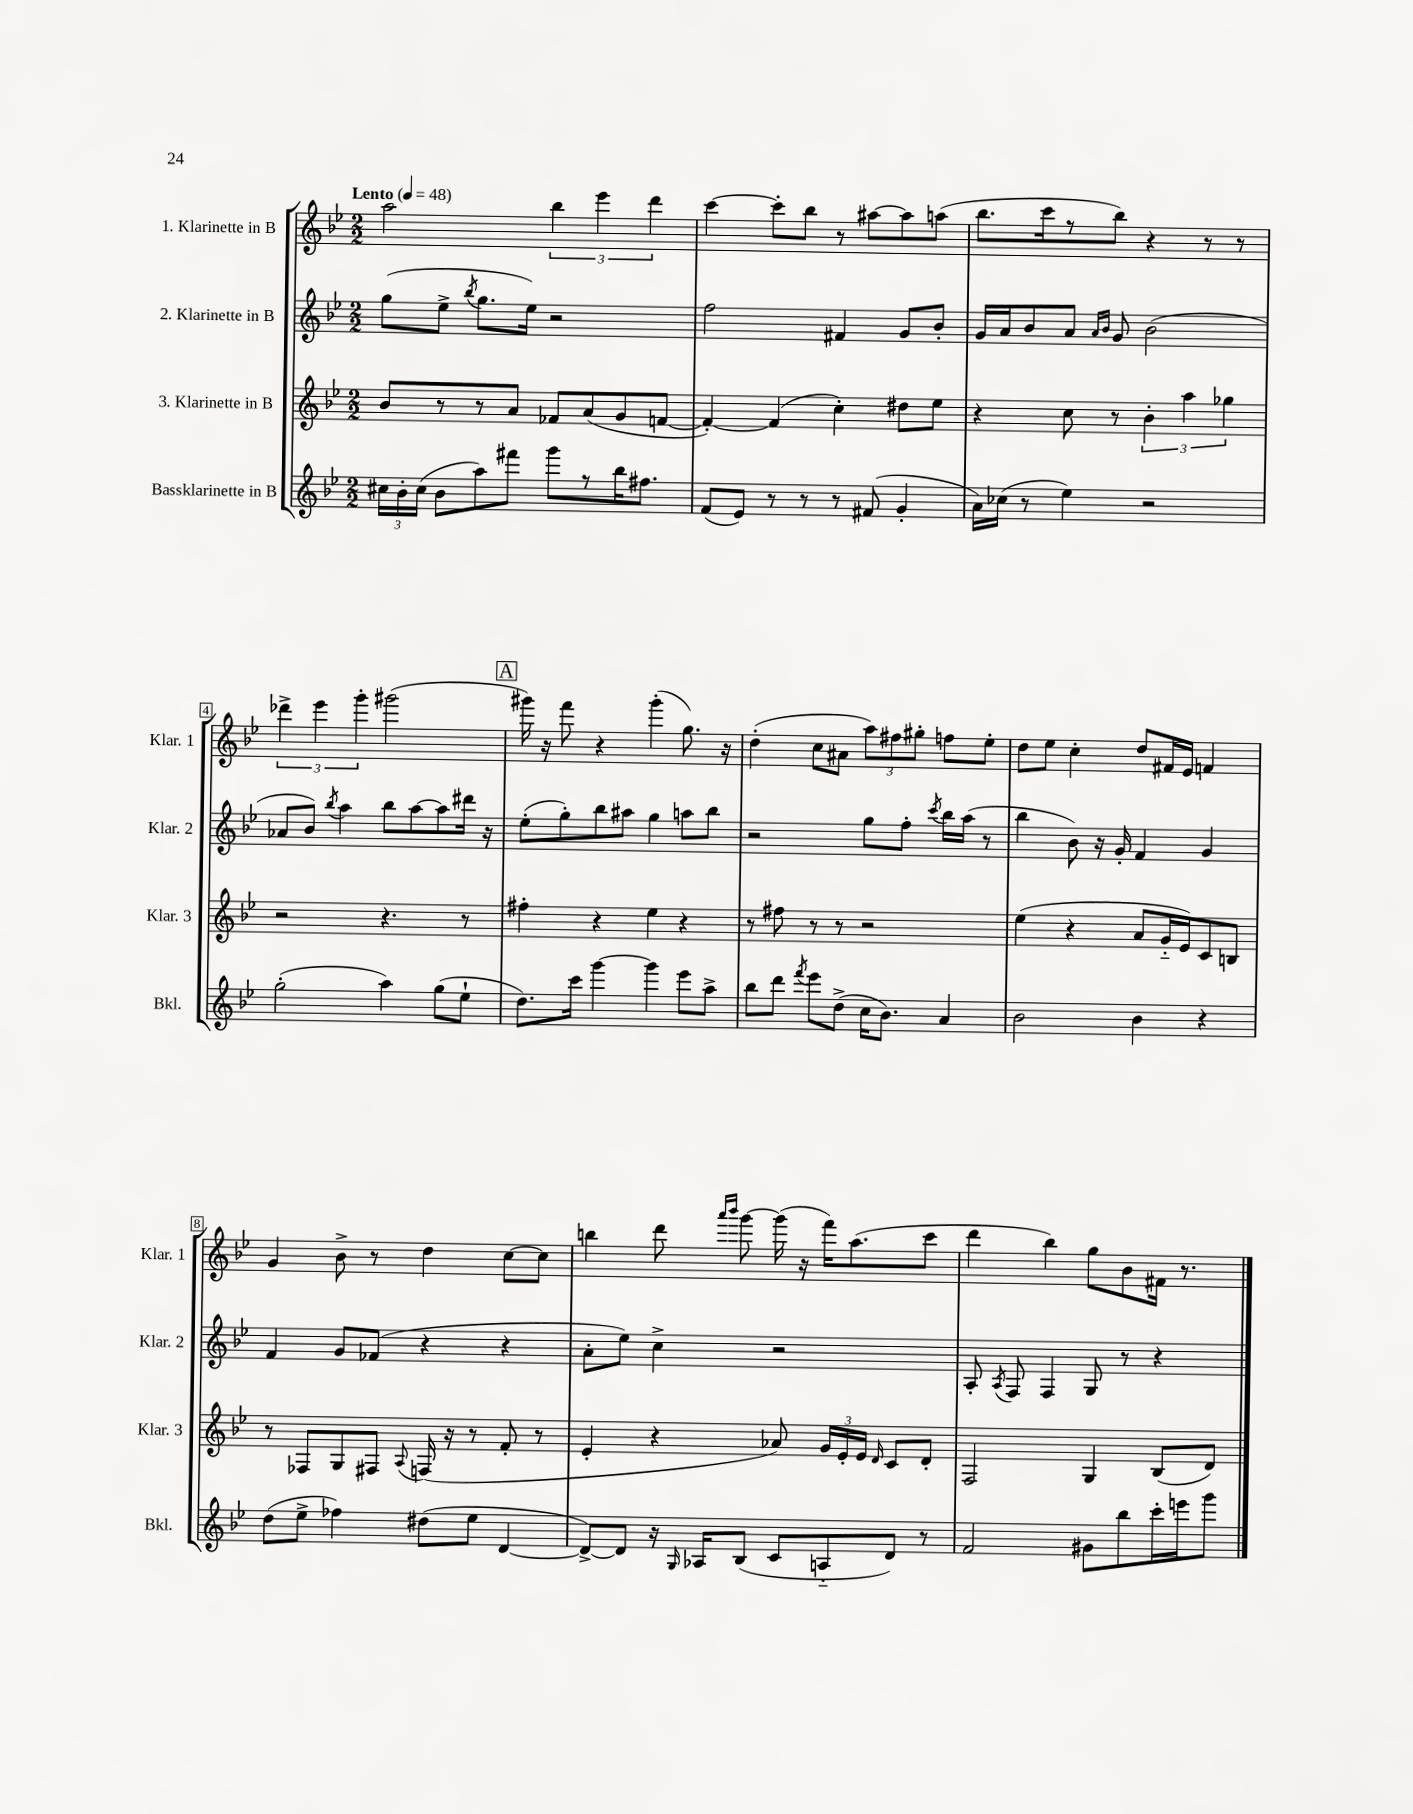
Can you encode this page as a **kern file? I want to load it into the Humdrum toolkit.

**kern	**kern	**kern	**kern
*part4	*part3	*part2	*part1
*staff4	*staff3	*staff2	*staff1
*I"Bassklarinette in B	*I"3. Klarinette in B	*I"2. Klarinette in B	*I"1. Klarinette in B
*I'Bkl.	*I'Klar. 3	*I'Klar. 2	*I'Klar. 1
*clefG2	*clefG2	*clefG2	*clefG2
*k[b-e-]	*k[b-e-]	*k[b-e-]	*k[b-e-]
*M2/2	*M2/2	*M2/2	*M2/2
*MM48	*MM48	*MM48	*MM48
=1	=1	=1	=1
!	!	!	!LO:TX:a:B:t=Lento
24cc#X\LL	8b-/L	(8gg\L	2aa\
24b-'\	.	.	.
(24cc#\JJ	.	.	.
8b-\L	8r	8ee-^\J	.
.	.	8qbb-/	.
8aa\)	8r	8.gg\L	.
8fff#X\J	8a/J	.	.
.	.	16ee-\Jk)	.
8ggg\L	8f-X/L	2r	6bb-\
8r	(8a/	.	.
.	.	.	6eee-\
16bb-\K	8g/	.	.
8.ff#X\J	.	.	.
.	.	.	6ddd\
.	[8fn/J	.	.
=2	=2	=2	=2
(8f/L	4f'/_)	2ff\	[4ccc\
8e-/J)	.	.	.
8r	(4f/]	.	8ccc'\L]
8r	.	.	8bb-\J
8r	4cc'\)	4f#X/	8r
(8f#X/	.	.	[8aa#X\L
4g'/	8dd#X\L	8g/L	8aa#\]
.	8ee-\J	8b-'/J	(8aan\J
=3	=3	=3	=3
16a\LL)	4r	16g/LL	8.bb-\L
(16cc-X\JJ	.	16a/J	.
8r	.	8b-/	.
.	.	.	16ccc\k
4ee-\)	8cc\	8a/J	8r
.	.	16qqa/LL	.
.	.	16qqb-/JJ	.
.	8r	8g/	8bb-\J)
2r	6b-'\	(2b-\	4r
.	6aa\	.	.
.	.	.	8r
.	6gg-X\	.	.
.	.	.	8r
!!LO:LB:g=z
=4	=4	=4	=4
(2gg'\	2r	8a-X/L	6ddd-X^\
.	.	8b-/J)	.
.	.	.	6eee-\
.	.	8qbb-/	.
.	.	4aa\	.
.	.	.	6ggg'\
4aa\)	4.r	8bb-\L	(2ggg#X\
.	.	[8aa\	.
(8gg\L	.	8aa\]	.
8ee-`\J	8r	16ddd#X\Jk	.
.	.	16r	.
!!LO:REH:place=s1:t=A
=5	=5	=5	=5
8.dd\L)	4ff#X'\	(8ee-'\L	16ggg#X\)
.	.	.	16r
.	.	8gg'\)	8fff\
16ccc\Jk	.	.	.
[4ggg\	4r	8bb-\	4r
.	.	8aa#X\J	.
4ggg\]	4ee-\	4gg\	(4ggg#'\
8eee-\L	4r	8aan\L	8.gg\)
8aa^\J	.	8bb-\J	.
.	.	.	16r
=6	=6	=6	=6
8bb-\L	8r	2r	(4dd'\
8ddd\J	8ff#X\	.	.
8qfff/	.	.	.
8eee-\L	8r	.	8cc\L
(8dd^\J	8r	.	8a#X\J
16cc\KL	2r	8gg\L	12aa\L)
8.b-\J)	.	.	.
.	.	.	12ff#X\
.	.	8ff'\J	.
.	.	.	12gg#X'\J
.	.	8qccc/	.
4a/	.	16bb-\LL	8ffn\L
.	.	(16aa\JJ	.
.	.	8r	8ee-'\J
=7	=7	=7	=7
2b-\	(4ee-\	4bb-\	8dd\L
.	.	.	8ee-\J
.	4r	8b-\)	4cc'\
.	.	16r	.
.	.	16g'/	.
4b-\	8a/L	4f/	8dd/L
.	16g/L	.	16f#X/L
.	16e-/J)	.	16e-/JJ
4r	8c/	4g/	4fn/
.	8Bn/J	.	.
!!LO:LB:g=z
=8	=8	=8	=8
(8dd\L	8r	4f/	4g/
8ee-^\J	8F-X/L	.	.
4ff-X\)	8G/	8g/L	8b-^\
.	8F#X/J	(8f-X/J	8r
.	8qqA/	.	.
(8dd#X\L	(16Fn/	4r	4dd\
.	16r	.	.
8ee-\J	8r	.	.
[4d/	8f'/	4r	[8cc\L
.	8r	.	8cc\J]
=9	=9	=9	=9
8d^/L_)	4e-'/	8a'\L	4bbn\
8d/J]	.	8ee-\J)	.
16r	4r	4cc^\	8ddd\
16qqG/	.	.	.
16A-X/KL	.	.	.
.	.	.	16qqaaa/LL
.	.	.	16qqbbb-/JJ
(8B-/J	.	.	[8ggg\
8c/L	8a-X/)	2r	(16ggg\]
.	.	.	16r
8An/	24g/LL	.	16fff\KL)
.	24e-'/	.	.
.	.	.	(8.aa\
.	24e-/JJ	.	.
.	16qqd/	.	.
8d/J)	8c/L	.	.
8r	8d'/J	.	8ccc\J
=10	=10	=10	=10
2f/	2F/	8A'/	4ddd\
.	.	8qA/	.
.	.	8F/	.
.	.	4F/	4bb-\)
8g#X\L	4G/	8G/	8gg\L
8bb-\	.	8r	8b-\
16ccc'\L	(8B-/L	4r	16f#X\Jk
16eeen\J	.	.	8.r
8ggg\J	8d/J)	.	.
==	==	==	==
*-	*-	*-	*-
